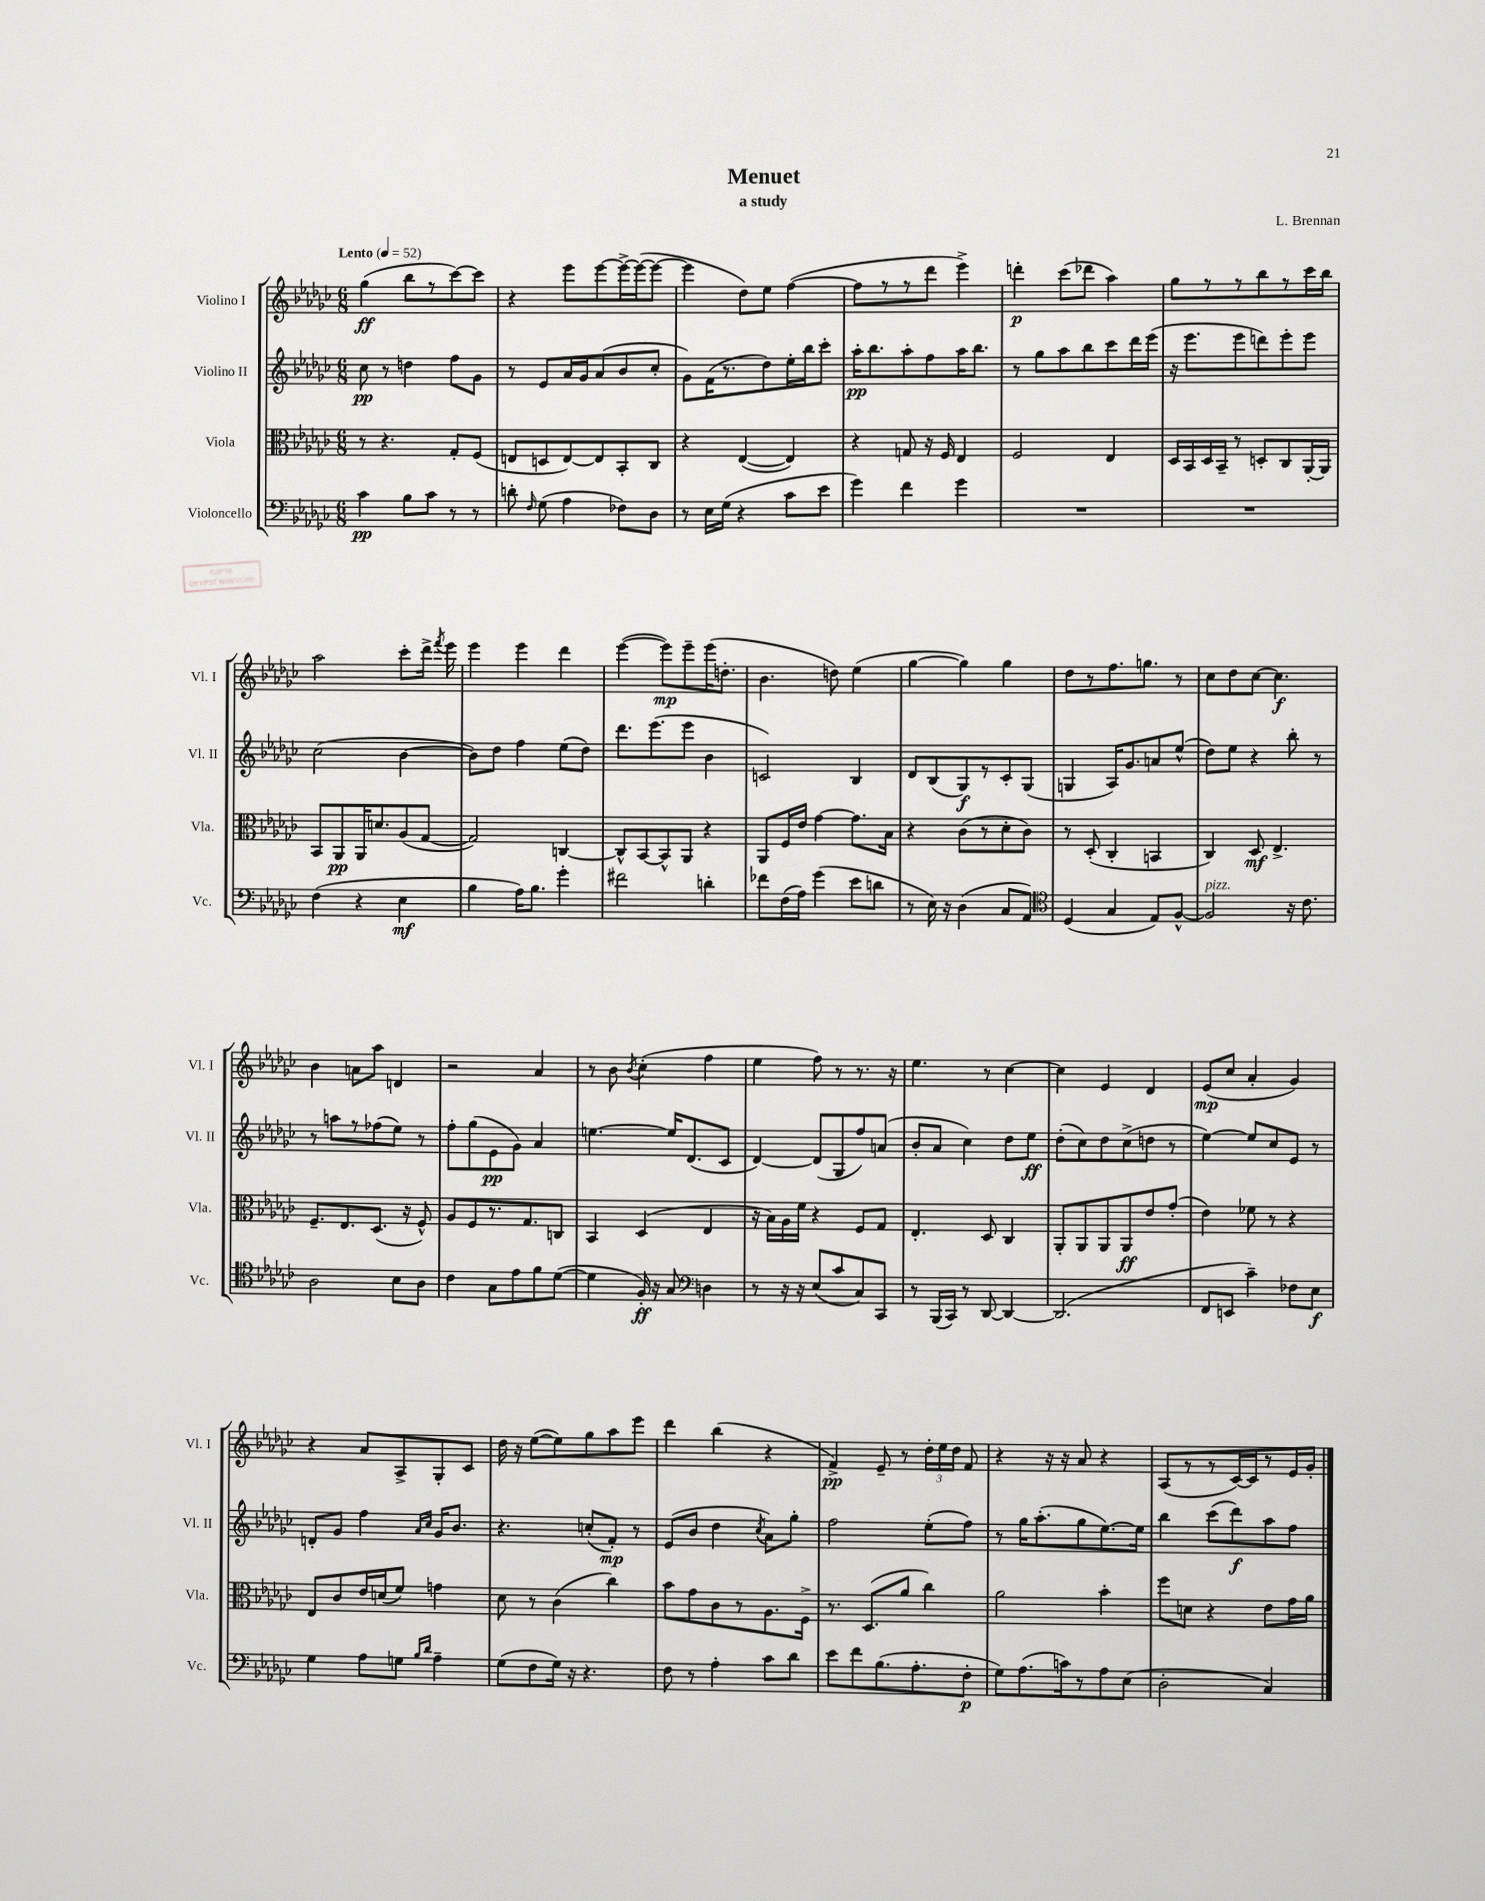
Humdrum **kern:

**kern	**kern	**kern	**kern
*staff4	*staff3	*staff2	*staff1
*clefF4	*clefC3	*clefG2	*clefG2
*k[b-e-a-d-g-c-]	*k[b-e-a-d-g-c-]	*k[b-e-a-d-g-c-]	*k[b-e-a-d-g-c-]
*M6/8	*M6/8	*M6/8	*M6/8
*MM52	*MM52	*MM52	*MM52
4c-	8r	8cc-	(4gg-
.	4.r	8r	.
8B-	.	4dd	8bb-
8c-	.	.	8r
8r	8G-'	8ff	[8ccc-)
8r	(8F	8g-	8ccc-]
=	=	=	=
8d'	8E	8r	4r
16qqF	.	.	.
(8G-	8D	8e-	.
4A-	[8E)	16a-	8eee-
.	.	16g-	.
.	8E]	(8a-	[8eee-
8F-)	8BB-'	8b-	16eee-^_
.	.	.	(16eee-_
8D-	8C-	8cc-'	8eee-_
=	=	=	=
8r	4r	8g-)	4eee-]
16E-	.	(16f	.
(16G-	.	8.r	.
4r	([4E-	.	8dd-)
.	.	8dd-)	8ee-
8c-	4E-])	16ee-'	([4ff
.	.	16bb-	.
8e-	.	8ccc-'	.
=	=	=	=
4g-)	4r	16aa-'	8ff]
.	.	8.bb-	.
.	.	.	8r
4f	8G	8aa-'	8r
.	16r	8ff	8ddd-
.	16F	.	.
4g-	4E-	16aa-	4eee-^)
.	.	8.bb-	.
=	=	=	=
2.r	2F	8r	4ddd'
.	.	8gg-	.
.	.	8aa-	(8ccc-
.	.	8bb-	8ddd-
.	4E-	8ccc-	4aa-)
.	.	16ddd-	.
.	.	(16eee-	.
=	=	=	=
2.r	16D-	16r	8gg-
.	16BB-	8.eee-	.
.	16D-	.	8r
.	16BB-~	.	.
.	8r	8eee-	8r
.	8D'	8ddd)	8bb-
.	8C-	8eee-'	8r
.	[16AA-'	8eee-	16ccc-
.	16AA-]	.	16bb-
=	=	=	=
(4F	8BB-	(2cc-	2aa-
.	8AA-	.	.
4r	16AA-	.	.
.	8.d	.	.
4E-	(8A-	[4b-	8ccc-'
.	[8G-	.	16ddd-^
.	.	.	8qfff
.	.	.	16eee-
=	=	=	=
4B-	2G-])	8b-])	4eee-
.	.	8dd-	.
16A-)	.	4ff	4eee-
8.B-	.	.	.
4g-'	[4C	(8ee-	4ddd-
.	.	8dd-)	.
=	=	=	=
2f#	8C^^]	8.ddd-	([4eee-
.	[8BB-	.	.
.	.	(8.eee-	.
.	8BB-^^]	.	8eee-])
.	8AA-	8eee-	8eee-~
4d'	4r	4b-	(16eee-
.	.	.	8.dd'
=	=	=	=
8f-	8AA-	2c)	4.b-
(16F	16F	.	.
16A-)	16e-	.	.
(4g-	[4g-	.	.
.	.	.	8dd)
8e-	8.g-]	4B-	(4ee-
8d	.	.	.
.	16B-	.	.
=	=	=	=
8r	4r	8d-	[4gg-
16E-)	.	(8B-	.
16r	.	.	.
(4D-	(8c-	8G-)	4gg-])
.	8r	8r	.
8C-	8d-'	8c-'	4gg-
8AA-)	8c-)	(8G-	.
=	=	=	=
*clefC4	*	*	*
(4D-	8r	4G	8dd-
.	(8D-'	.	8r
4G-	4C-'	16A-)	8.ff
.	.	8.g-	.
.	.	.	8.gg
8E-)	4BB	8a	.
[8F^^	.	(8ee-^^	8r
=	=	=	=
2F]	4C-)	8dd-)	8cc-
.	.	8ee-	8dd-
.	8D-	4r	[8cc-
.	4.E-^	.	4.cc-]
16r	.	8bb-'	.
8.c-	.	.	.
.	.	8r	.
=	=	=	=
2A-	8.F~	8r	4b-
.	.	8aa	.
.	8.E-	.	.
.	.	8r	8a
.	(8.D-	(8ff-	8aa-
8B-	.	8ee-)	4d
.	16r	.	.
8A-	8F^^)	8r	.
=	=	=	=
4c-	8A-	8ff'	2r
.	8F	(8gg-	.
8G-	8.r	8e-	.
8e-	.	8g-)	.
.	8.G-	.	.
8f	.	4a-	4a-
([8d-	8C	.	.
=	=	=	=
4d-]	4BB-	[4.ee	8r
.	.	.	8b-
.	.	.	8qb-
16F')	(4D-	.	(4cc-'
16r	.	.	.
8G-	.	16ee]	.
.	.	(8.d-	.
*clefF4	*	*	*
4D	4E-	.	4ff
.	.	8c-	.
=	=	=	=
8r	16r	[4d-)	4ee-
.	16B-)	.	.
16r	16A-	.	.
16r	16f	.	.
(8E-	4r	(8d-]	8ff)
8c-	.	8G-	8r
8C-)	8F	8ff)	8.r
8CC-	8G-	(8a	.
.	.	.	16r
=	=	=	=
8r	4.E-'	8b-'	4.ee-
(16BBB-	.	8a-	.
16CC-)	.	.	.
8r	.	4cc-)	.
[8DD-	8D-	.	8r
4DD-_	4C-	8dd-	[4cc-
.	.	8ee-	.
=	=	=	=
(2.DD-]	8AA-'	(8dd-'	4cc-]
.	8AA-	8cc-)	.
.	8AA-	8dd-	4e-
.	8AA-	(8cc-^	.
.	8e-	8dd	4d-
.	(8g-'	8r	.
=	=	=	=
8FF	4e-)	[4ee-)	(8e-
8EE	.	.	8cc-
4c-~)	8f-	8ee-]	4a-'
.	8r	8cc-	.
8F-	4r	8e-	4g-)
8E-	.	8r	.
=	=	=	=
4G-	8E-	8d'	4r
.	8c-	8g-	.
8A-	16e-	4ff	8a-
.	(16d	.	.
8G	8f)	.	8A-^
16qqB-	.	16qqa-	.
16qqd-	.	16qqcc-	.
4A-~	4g	16g-	8G-'
.	.	8.b-	.
.	.	.	8c-
=	=	=	=
(8G-	8d-	4.r	16dd-
.	.	.	16r
8F	8r	.	([8ee-
16G-)	(4c-	.	8ee-])
16r	.	.	.
4.r	.	(8cc'	8gg-
.	4cc-)	8f')	8aa-
.	.	8r	8eee-
=	=	=	=
8F	8b-	(8e-	4ddd-
8r	8g-	8b-	.
4A-'	8c-	4dd-	(4bb-
.	8r	.	.
.	.	8qcc-	.
8c-	8.A-	8a-)	4r
8d-	.	8gg-'	.
.	16F^	.	.
=	=	=	=
8e-	8.r	2ff	4f^)
8f	.	.	.
.	(8.D-	.	.
(8.B-	.	.	8e-~
.	8a-	.	8r
8.A-'	.	.	.
.	4cc-)	(8ee-'	24dd-'
.	.	.	24ee-
.	.	.	24dd-
8F'	.	8ff)	8f
=	=	=	=
8G-)	2a-	8r	4r
(8.A-	.	16gg-	.
.	.	(8.aa-'	.
.	.	.	16r
16c)	.	.	16r
8r	.	8gg-	8a-
8A-	4b-'	[8.ee-)	4r
(8E-	.	.	.
.	.	16ee-]	.
=	=	=	=
2D-'	8ff	4bb-	(8A-
.	8d	.	8r
.	4r	(8ccc-	8r
.	.	8ddd-)	[16c-)
.	.	.	16c-]
4C-)	8e-	8aa-	8r
.	16g-	8ff	16e-
.	16a-	.	16g-'
==	==	==	==
*-	*-	*-	*-
